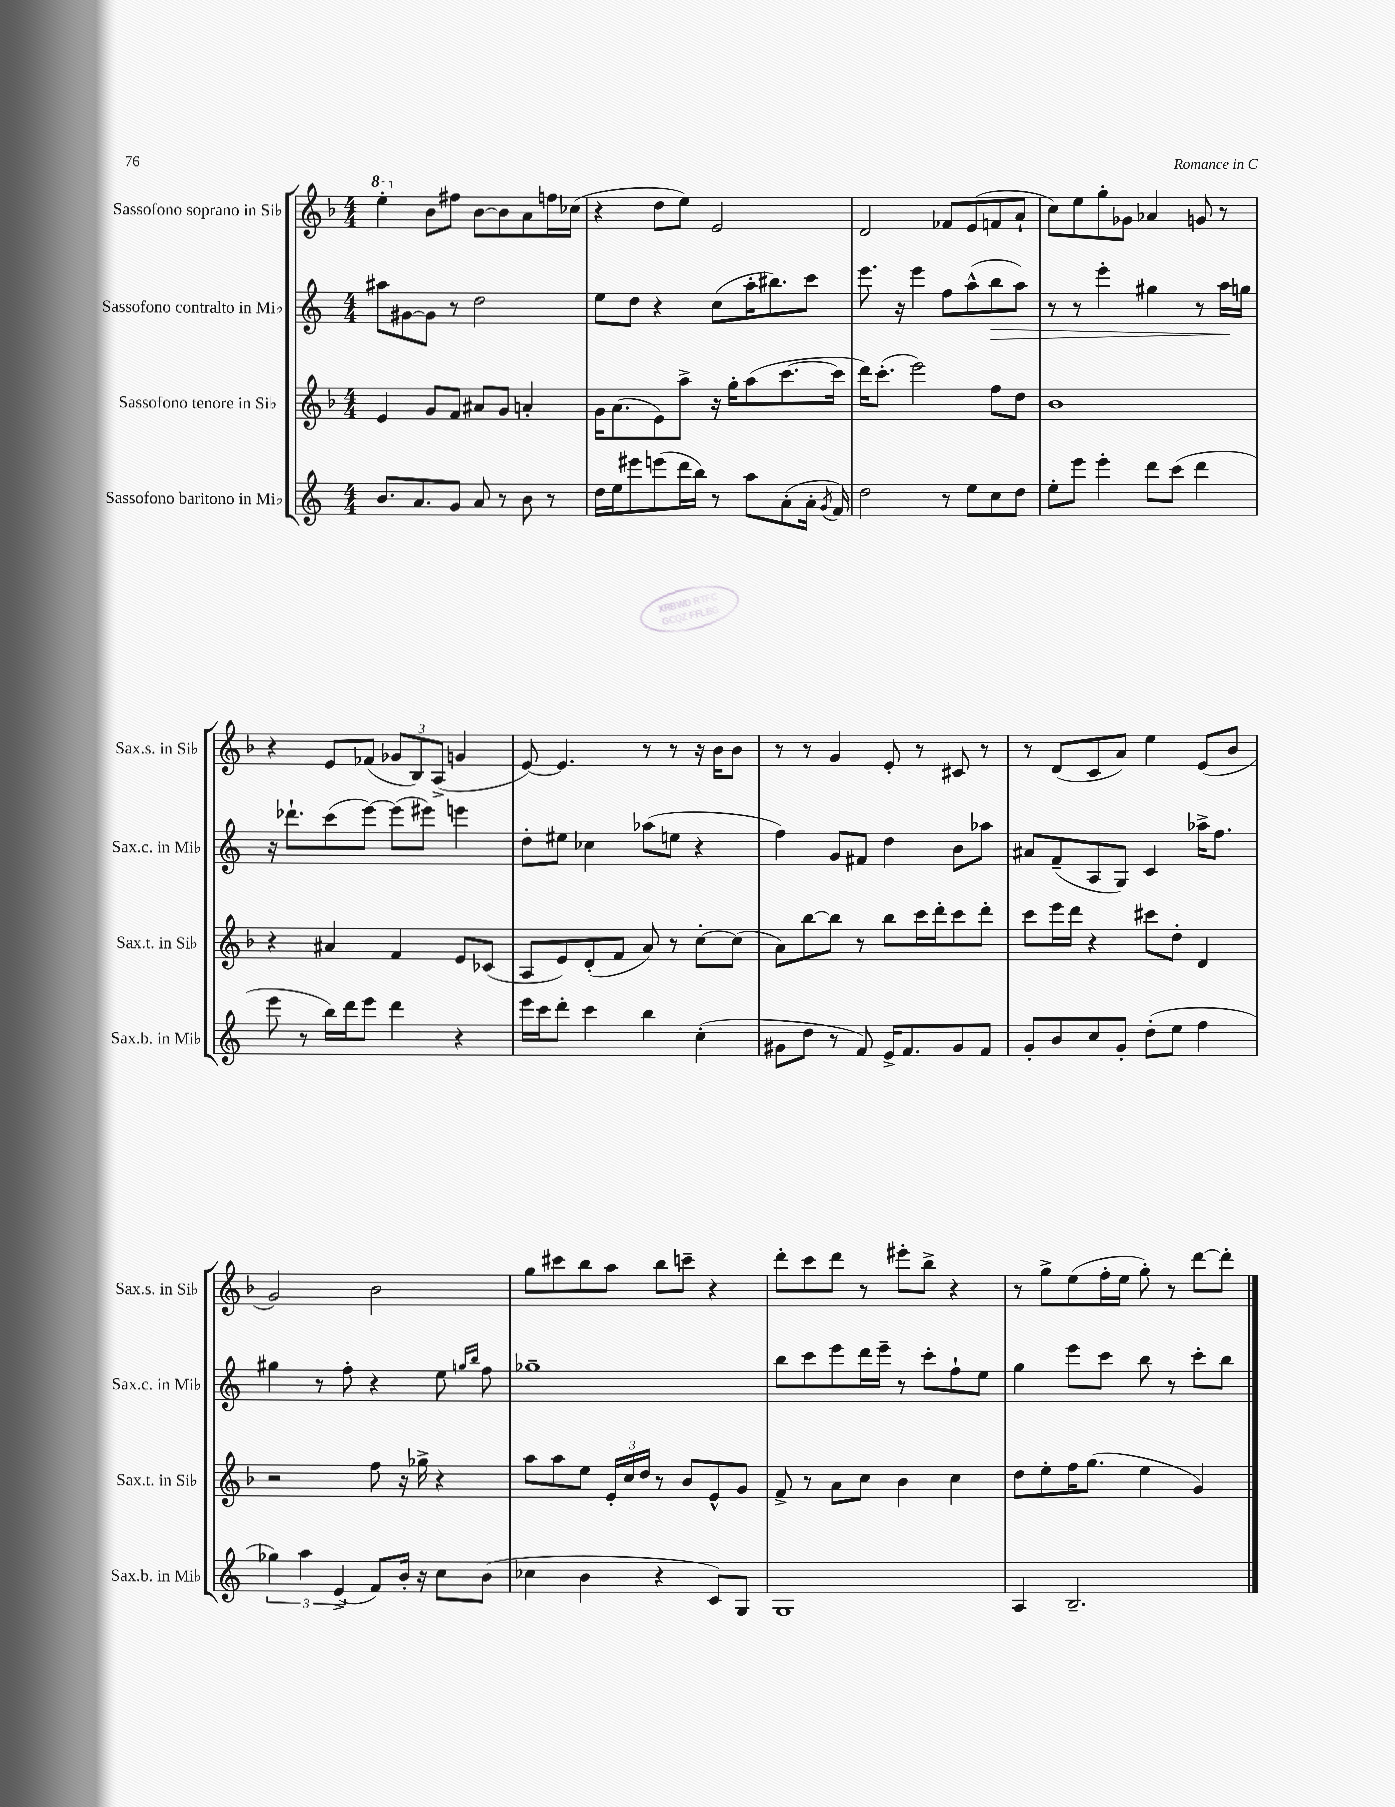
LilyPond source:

<<
\new StaffGroup <<
\new Staff = "s0" \with { instrumentName = "Sassofono soprano in Sib" shortInstrumentName = "Sax.s. in Sib" } {
    \clef treble \key f \major \numericTimeSignature \time 4/4
    \autoBeamOff \ottava #1 e'''4-. \ottava #0 bes'8[ fis''8] bes'8[~ bes'8 a'8 f''16 ces''16]( |
    r4 d''8[ e''8]) e'2 |
    d'2 fes'8[ e'8( f'8 a'8]-! |
    c''8[) e''8 g''8-. ges'8] aes'4 g'8 r8 |
    r4 e'8[ fes'8]( \tuplet 3/2 { ges'8[ bes8) a8]->( } g'4 |
    e'8~) e'4. r8 r8 r16 bes'16[ bes'8] |
    r8 r8 g'4 e'8-. r8 cis'8 r8 |
    r8 d'8[( c'8 a'8]) e''4 e'8[( bes'8] |
    g'2) bes'2 |
    g''8[ cis'''8 bes''8 a''8] bes''8[ c'''8]-- r4 |
    d'''8[-. c'''8 d'''8] r8 eis'''8[-. bes''8]-> r4 |
    r8 g''8[-> e''8( f''16-. e''16] g''8-.) r8 d'''8[~ d'''8]-. \bar "|." |
}
\new Staff = "s1" \with { instrumentName = "Sassofono contralto in Mib" shortInstrumentName = "Sax.c. in Mib" } {
    \clef treble \key c \major \numericTimeSignature \time 4/4
    \autoBeamOff ais''8[ gis'8~ gis'8] r8 d''2 |
    e''8[ d''8] r4 c''8[( a''16-. bis''8.) c'''8] |
    e'''8. r16 e'''4 f''8[ a''8-^( b''8\> a''8]) |
    r8 r8 e'''4-. gis''4 r8 a''16[\! g''16] |
    r16 des'''8.[-! c'''8( e'''8]~) e'''8[( eis'''8]) e'''4 |
    d''8[-. eis''8] ces''4 aes''8[( e''8] r4 |
    f''4) g'8[ fis'8] d''4 b'8[ aes''8] |
    ais'8[ f'8--( a8 g8]) c'4 aes''16[-> f''8.] |
    gis''4 r8 f''8-. r4 e''8 \grace { g''16[ b''16] } f''8 |
    ges''1-- |
    b''8[ c'''8 e'''8 d'''16 e'''16]-- r8 c'''8[-. f''8-! e''8] |
    g''4 e'''8[ c'''8] b''8 r8 c'''8[-. b''8] \bar "|." |
}
\new Staff = "s2" \with { instrumentName = "Sassofono tenore in Sib" shortInstrumentName = "Sax.t. in Sib" } {
    \clef treble \key f \major \numericTimeSignature \time 4/4
    \autoBeamOff e'4 g'8[ f'8] ais'8[ g'8] a'4-. |
    g'16[ a'8.( e'8) a''8]-> r16 g''16[-. a''8( c'''8.~ c'''16] |
    d'''16[) c'''8.]-.( e'''2) f''8[ d''8] |
    bes'1 |
    r4 ais'4 f'4 e'8[ ces'8]( |
    a8[ e'8) d'8-.( f'8] a'8) r8 c''8[~-. c''8]( |
    a'8[) bes''8~ bes''8] r8 bes''8[ c'''16 d'''16-. c'''8 d'''8]-. |
    c'''8[ e'''16 d'''16] r4 cis'''8[ d''8]-. d'4 |
    r2 f''8 r16 ges''16-> r4 |
    a''8[ a''8 e''8] \tuplet 3/2 { e'16[-. c''16 d''16] } r8 bes'8[ e'8-^ g'8] |
    f'8-> r8 a'8[ c''8] bes'4 c''4 |
    d''8[ e''8-. f''16 g''8.]( e''4 g'4) \bar "|." |
}
\new Staff = "s3" \with { instrumentName = "Sassofono baritono in Mib" shortInstrumentName = "Sax.b. in Mib" } {
    \clef treble \key c \major \numericTimeSignature \time 4/4
    \autoBeamOff b'8.[ a'8. g'8] a'8 r8 b'8 r8 |
    d''16[ e''16 eis'''8 e'''8( d'''16 b''16]) r8 a''8[ a'8-.( a'16]-. \acciaccatura { g'8 } f'16) |
    d''2 r8 e''8[ c''8 d''8] |
    e''8[-. e'''8] e'''4-. d'''8[ c'''8]( d'''4 |
    e'''8 r8 b''16[) d'''16 e'''8] d'''4 r4 |
    e'''16[ c'''16 d'''8]-. c'''4 b''4 c''4-.( |
    gis'8[ d''8] r8 f'8) e'16[-> f'8. gis'8 f'8] |
    g'8[-. b'8 c''8 g'8]-. d''8[-.( e''8] f''4 |
    \tuplet 3/2 { ges''4) a''4 e'4->( } f'8[) b'16]-. r16 c''8[ b'8]( |
    ces''4 b'4 r4 c'8[) g8] |
    g1 |
    a4 b2.-- \bar "|." |
}
>>
>>
\layout { \context { \Score \remove "Bar_number_engraver" } }
